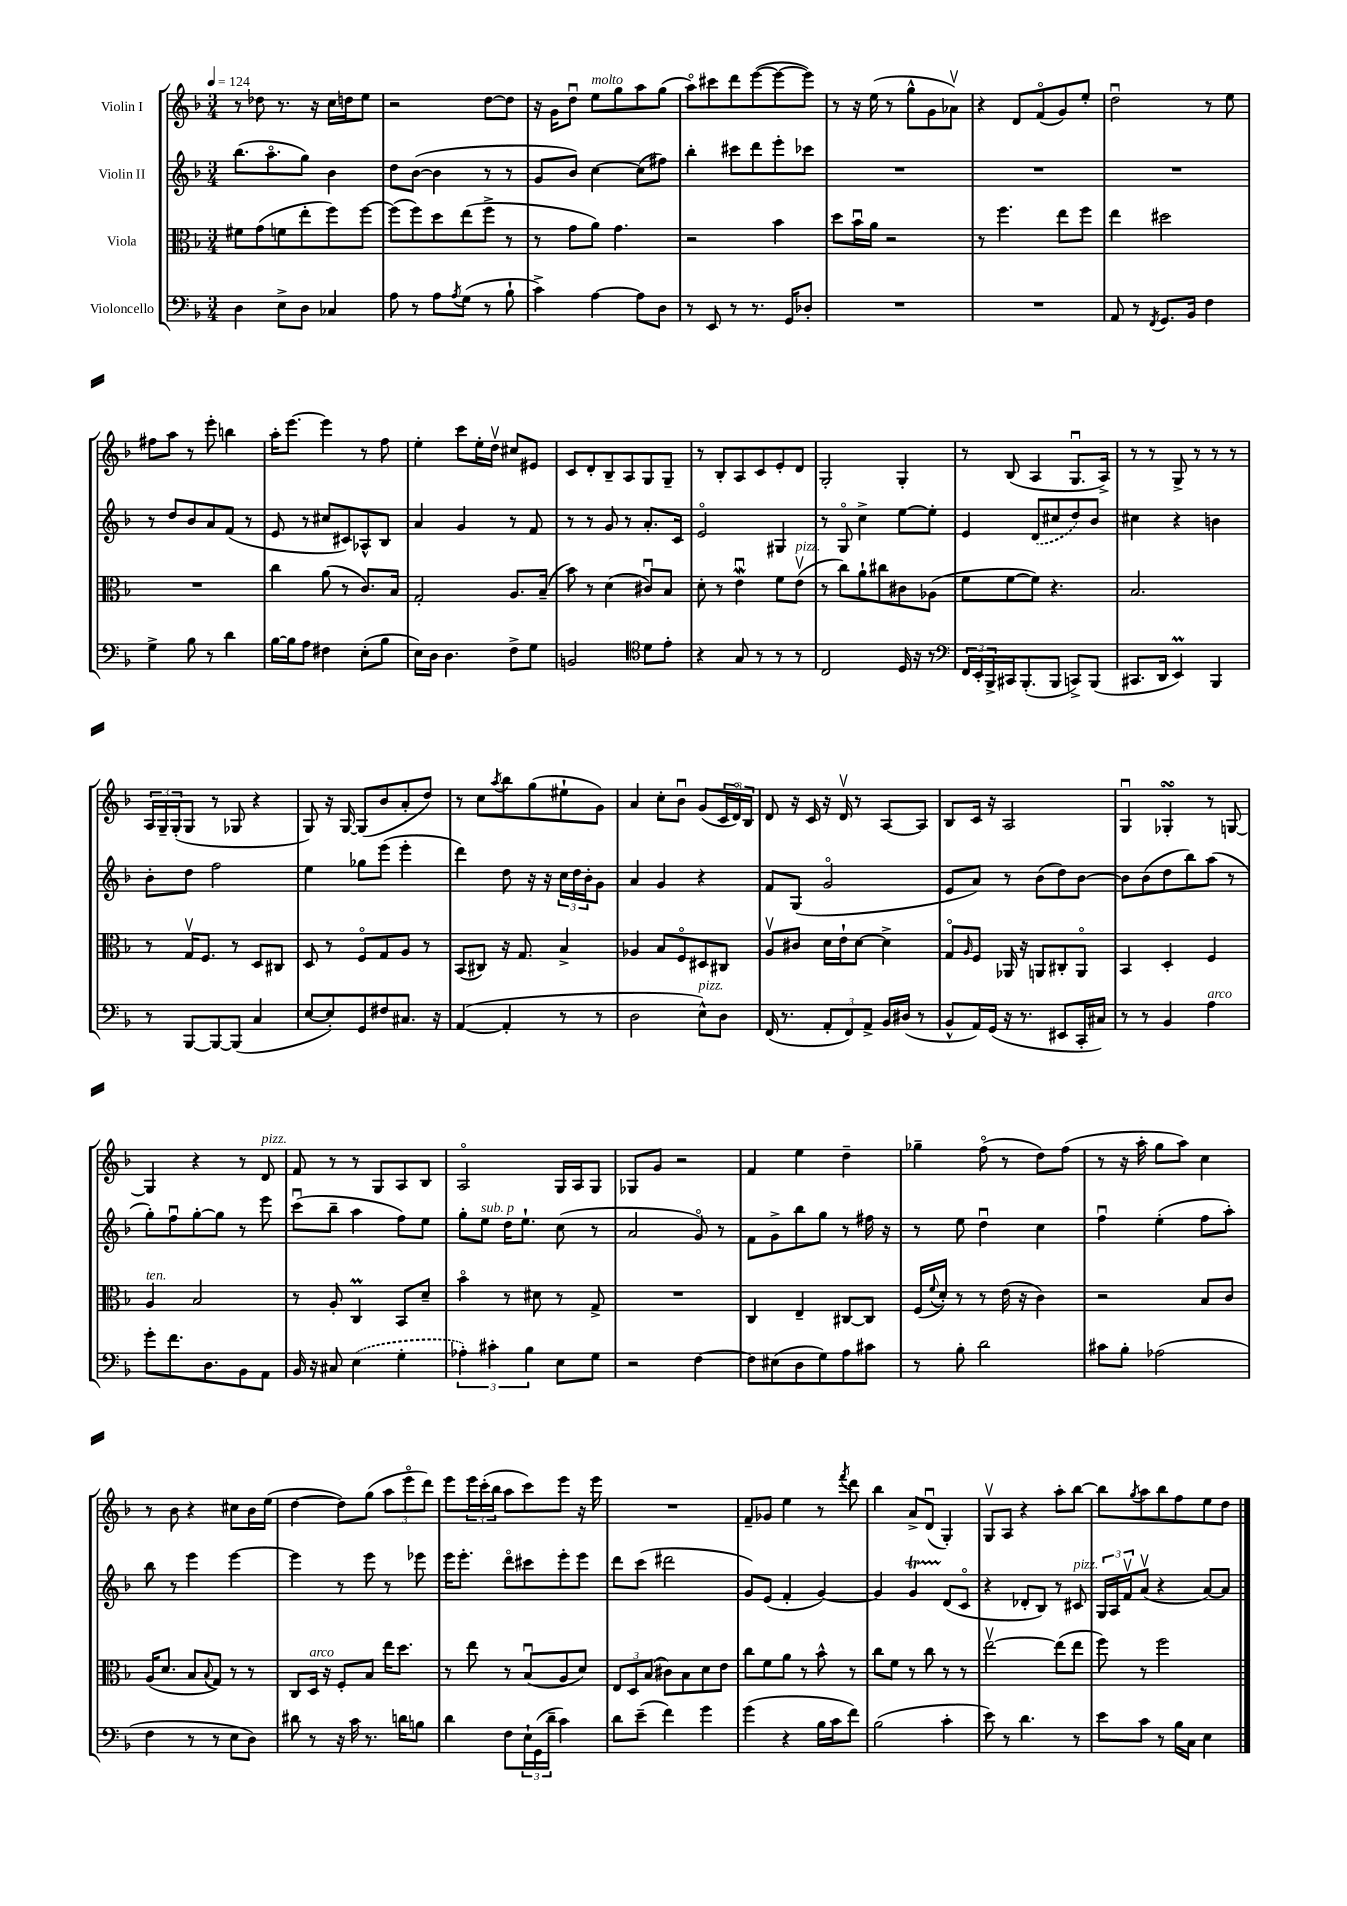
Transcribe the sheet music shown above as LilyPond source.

<<
\new StaffGroup <<
\new Staff = "s0" \with { instrumentName = "Violin I" } {
    \clef treble \key f \major \numericTimeSignature \time 3/4 \tempo 4 = 124
    r8 des''8 r8. r16 c''16 d''16 e''8 |
    r2 d''8~ d''8 |
    r16 g'16 d''8\downbow e''8^\markup { \italic "molto" } g''8 a''8 g''8( |
    a''8\flageolet) cis'''8 d'''8 e'''8~( e'''8~ e'''8) |
    r8 r16 e''16( r8 g''8-^ g'8 aes'8\upbow) |
    r4 d'8 f'8\flageolet( g'8) e''8-. |
    d''2\downbow r8 e''8 |
    fis''8 a''8 r8 e'''8-. b''4 |
    a''16-. e'''8.~ e'''4 r8 f''8 |
    e''4-. c'''8 e''16-. d''16\upbow cis''8 eis'8 |
    c'8 d'8-. bes8-- a8 g8 g8-- |
    r8 bes8-. a8 c'8 e'8-. d'8 |
    g2-. g4-. |
    r8 bes8( a4 g8.\downbow a16->) |
    r8 r8 g8-> r8 r8 r8 |
    \tuplet 3/2 { a16 g16-- g16-.( } g8 r8 ges8 r4 |
    g8) r16 g16~ g8( bes'8 a'8-. d''8) |
    r8 c''8 \acciaccatura { a''8 } bes''8 g''8( eis''8-! g'8) |
    a'4 c''8-. bes'8\downbow g'8( \tuplet 3/2 { c'16 d'16\flageolet) bes16 } |
    d'8 r16 c'16 r16 d'16\upbow r8 a8~ a8 |
    bes8 c'16 r16 a2 |
    g4\downbow ges4-.\turn r8 g8~ |
    g4 r4 r8 d'8^\markup { \italic "pizz." } |
    f'8 r8 r8 g8 a8 bes8 |
    a2\flageolet g16 a16 g8 |
    ges8 g'8 r2 |
    f'4 e''4 d''4-- |
    ges''4-- f''8\flageolet( r8 d''8) f''8( |
    r8 r16 a''16-. g''8 a''8) c''4 |
    r8 bes'8 r4 cis''8 bes'16 e''16( |
    d''4~ d''8) g''8( \tuplet 3/2 { a''8 e'''8\flageolet d'''8) } |
    e'''8 \tuplet 3/2 { e'''16 c'''16-.( bes''16 } a''8 c'''8) e'''8 r16 e'''16 |
    R2. |
    f'8-- ges'8 e''4 r8 \acciaccatura { f'''8 } d'''8 |
    bes''4 a'8-> d'8\downbow( g4-.) |
    g8\upbow a8 r4 a''8-. bes''8~ |
    bes''8 \acciaccatura { g''8 } a''8 bes''8 f''8 e''8 d''8 \bar "|." |
}
\new Staff = "s1" \with { instrumentName = "Violin II" } {
    \clef treble \key f \major \numericTimeSignature \time 3/4
    bes''8.( a''8.\flageolet g''8) bes'4 |
    d''8 bes'8~( bes'4 r8 r8 |
    g'8 bes'8) c''4~ c''8( fis''8) |
    bes''4-. cis'''8 d'''8 e'''8-. ces'''8 |
    R2. |
    R2. |
    R2. |
    r8 d''8 bes'8 a'8 f'8( r8 |
    e'8 r8 cis''8 cis'8) aes8-^ bes8 |
    a'4 g'4 r8 f'8 |
    r8 r8 g'8 r8 a'8.-. c'16 |
    e'2\flageolet gis4 |
    r8 g8\flageolet c''4-> e''8~ e''8-. |
    e'4 \once \slurDashed d'8( cis''8 d''8) bes'8 |
    cis''4 r4 b'4 |
    bes'8-. d''8 f''2 |
    e''4 ges''8 e'''8( e'''4-. |
    d'''4) d''8 r16 r16 \tuplet 3/2 { c''16 d''16 bes'16-. } g'8 |
    a'4 g'4 r4 |
    f'8 g8( g'2\flageolet |
    e'8 a'8) r8 bes'8( d''8) bes'8~ |
    bes'8 bes'8( d''8 bes''8) a''8( r8 |
    g''8-.) f''8\downbow g''8~-. g''8 r8 e'''8 |
    c'''8\downbow( bes''8-- a''4 f''8) e''8 |
    g''8-. e''8^\markup { \italic "sub. p" } d''16 e''8.-! c''8( r8 |
    a'2 g'8\flageolet) r8 |
    f'8 g'8-> bes''8 g''8 r8 fis''16 r16 |
    r8 e''8 d''4\downbow c''4 |
    f''4\downbow e''4-.( f''8 a''8-.) |
    bes''8 r8 e'''4 e'''4~ |
    e'''4 r8 e'''8 r8 ees'''8 |
    e'''16 e'''8.-. d'''8\flageolet cis'''8 e'''8-. e'''8 |
    d'''8 c'''8( dis'''2 |
    g'8) e'8( f'4-. g'4~) |
    g'4 g'4\startTrillSpan d'8\stopTrillSpan( c'8\flageolet |
    r4 des'8-. bes8) r8 cis'8^\markup { \italic "pizz." } |
    \tuplet 3/2 { g16 a16 f'16\upbow } a'8\upbow( r4 a'8~) a'8 \bar "|." |
}
\new Staff = "s2" \with { instrumentName = "Viola" } {
    \clef alto \key f \major \numericTimeSignature \time 3/4
    fis'8 g'8( f'8 e''8-. f''8) f''8~ |
    f''8( f''8) d''8 e''8( f''8-> r8 |
    r8 g'8 a'8) g'4. |
    r2 bes'4 |
    d''8 bes'16\downbow a'16 r2 |
    r8 f''4. e''8 f''8 |
    e''4 dis''2 |
    R2. |
    c''4 a'8( r8 c'8.) bes16 |
    g2-. a8. bes16--( |
    bes'8) r8 d'4( cis'8\downbow) bes8 |
    d'8-. r8 e'4\downbow\mordent f'8 e'8\upbow^\markup { \italic "pizz." }( |
    r8 c''8) a'8-! cis''8 cis'8 aes8( |
    f'8 f'8~ f'8) r4. |
    bes2. |
    r8 g16\upbow f8. r8 d8 cis8 |
    d8 r8 f8\flageolet g8 a8 r8 |
    bes,8( cis8) r16 g8. bes4-> |
    aes4 bes8 f8\flageolet dis8 cis8 |
    a8\upbow cis'8 d'16 e'16-! d'8~ d'4-> |
    g8\flageolet \grace { a16 } f8 aes,16 r16 a,8 cis8-. a,8\flageolet |
    bes,4 d4-. f4 |
    a4^\markup { \italic "ten." } bes2 |
    r8 a8-. c4\prall bes,8 d'8-- |
    bes'4\flageolet r8 dis'8 r8 g8-> |
    R2. |
    c4 e4-- cis8~ cis8 |
    f16( \appoggiatura { f'8 } d'16-.) r8 r8 e'16( r16 c'4) |
    r2 bes8 c'8 |
    a16( d'8. bes8 \appoggiatura { bes8 } g8) r8 r8 |
    c8 d16^\markup { \italic "arco" } r16 f8-. bes8 e''16 d''8. |
    r8 e''8 r8 bes8\downbow( a8 d'8) |
    \tuplet 3/2 { e8 d8 bes8( } cis'8) bes8 d'8 e'8 |
    c''8 f'8 a'8 r8 bes'8-^ r8 |
    c''8 f'8 r8 c''8 r8 r8 |
    e''2~\upbow e''8( e''8 |
    f''8) r8 f''2 \bar "|." |
}
\new Staff = "s3" \with { instrumentName = "Violoncello" } {
    \clef bass \key f \major \numericTimeSignature \time 3/4
    d4 e8-> d8 ces4 |
    a8 r8 a8 \acciaccatura { a8 } g8( r8 bes8-! |
    c'4->) a4~ a8 d8 |
    r8 e,8 r8 r8. g,16 des8-. |
    R2. |
    R2. |
    a,8 r8 \acciaccatura { f,8 } g,8. bes,16 f4 |
    g4-> bes8 r8 d'4 |
    bes16~ bes16 a8 fis4 e8-.( bes8 |
    e16) d16 d4. f8-> g8 |
    b,2 \clef tenor d'8 e'8-. |
    r4 g8 r8 r8 r8 |
    c2 d16 r16 r8 |
    \clef bass \tuplet 3/2 { f,16 e,16-. bes,,16-> } cis,16 bes,,8.-.( bes,,8 c,8->) bes,,8( |
    cis,8. d,16 e,4\prall) bes,,4 |
    r8 bes,,8~ bes,,8~ bes,,8( c4 |
    e8~ e8-.) g,8 fis8 cis8. r16 |
    a,4~( a,4-. r8 r8 |
    d2 e8-^^\markup { \italic "pizz." }) d8 |
    f,16( r8. \tuplet 3/2 { a,8-. f,8) a,8-> } bes,16 dis16( r8 |
    bes,8-^ a,16) g,16( r16 r8. eis,8 c,16-. cis16) |
    r8 r8 bes,4 a4^\markup { \italic "arco" } |
    g'8-. f'8. d8. bes,8 a,8 |
    bes,16 r16 cis8 \once \slurDashed e4( g4-. |
    \tuplet 3/2 { aes4-.) cis'4-. bes4 } e8 g8 |
    r2 f4~ |
    f8 eis8( d8 g8) a8 cis'8 |
    r8 bes8-. d'2 |
    cis'8 bes8-. aes2( |
    f4 r8 r8 e8 d8) |
    dis'8 r8 r16 c'16 r8. d'16 b8 |
    d'4 f8 \tuplet 3/2 { e16-! g,16( d'16-- } c'4) |
    d'8 e'8--( f'4) g'4 |
    g'4( r4 bes16 c'16 f'8) |
    bes2( c'4-. |
    e'8) r8 d'4. r8 |
    e'8 c'8 r8 bes16 c16 e4 \bar "|." |
}
>>
>>
\layout { \context { \Score \remove "Bar_number_engraver" } }
